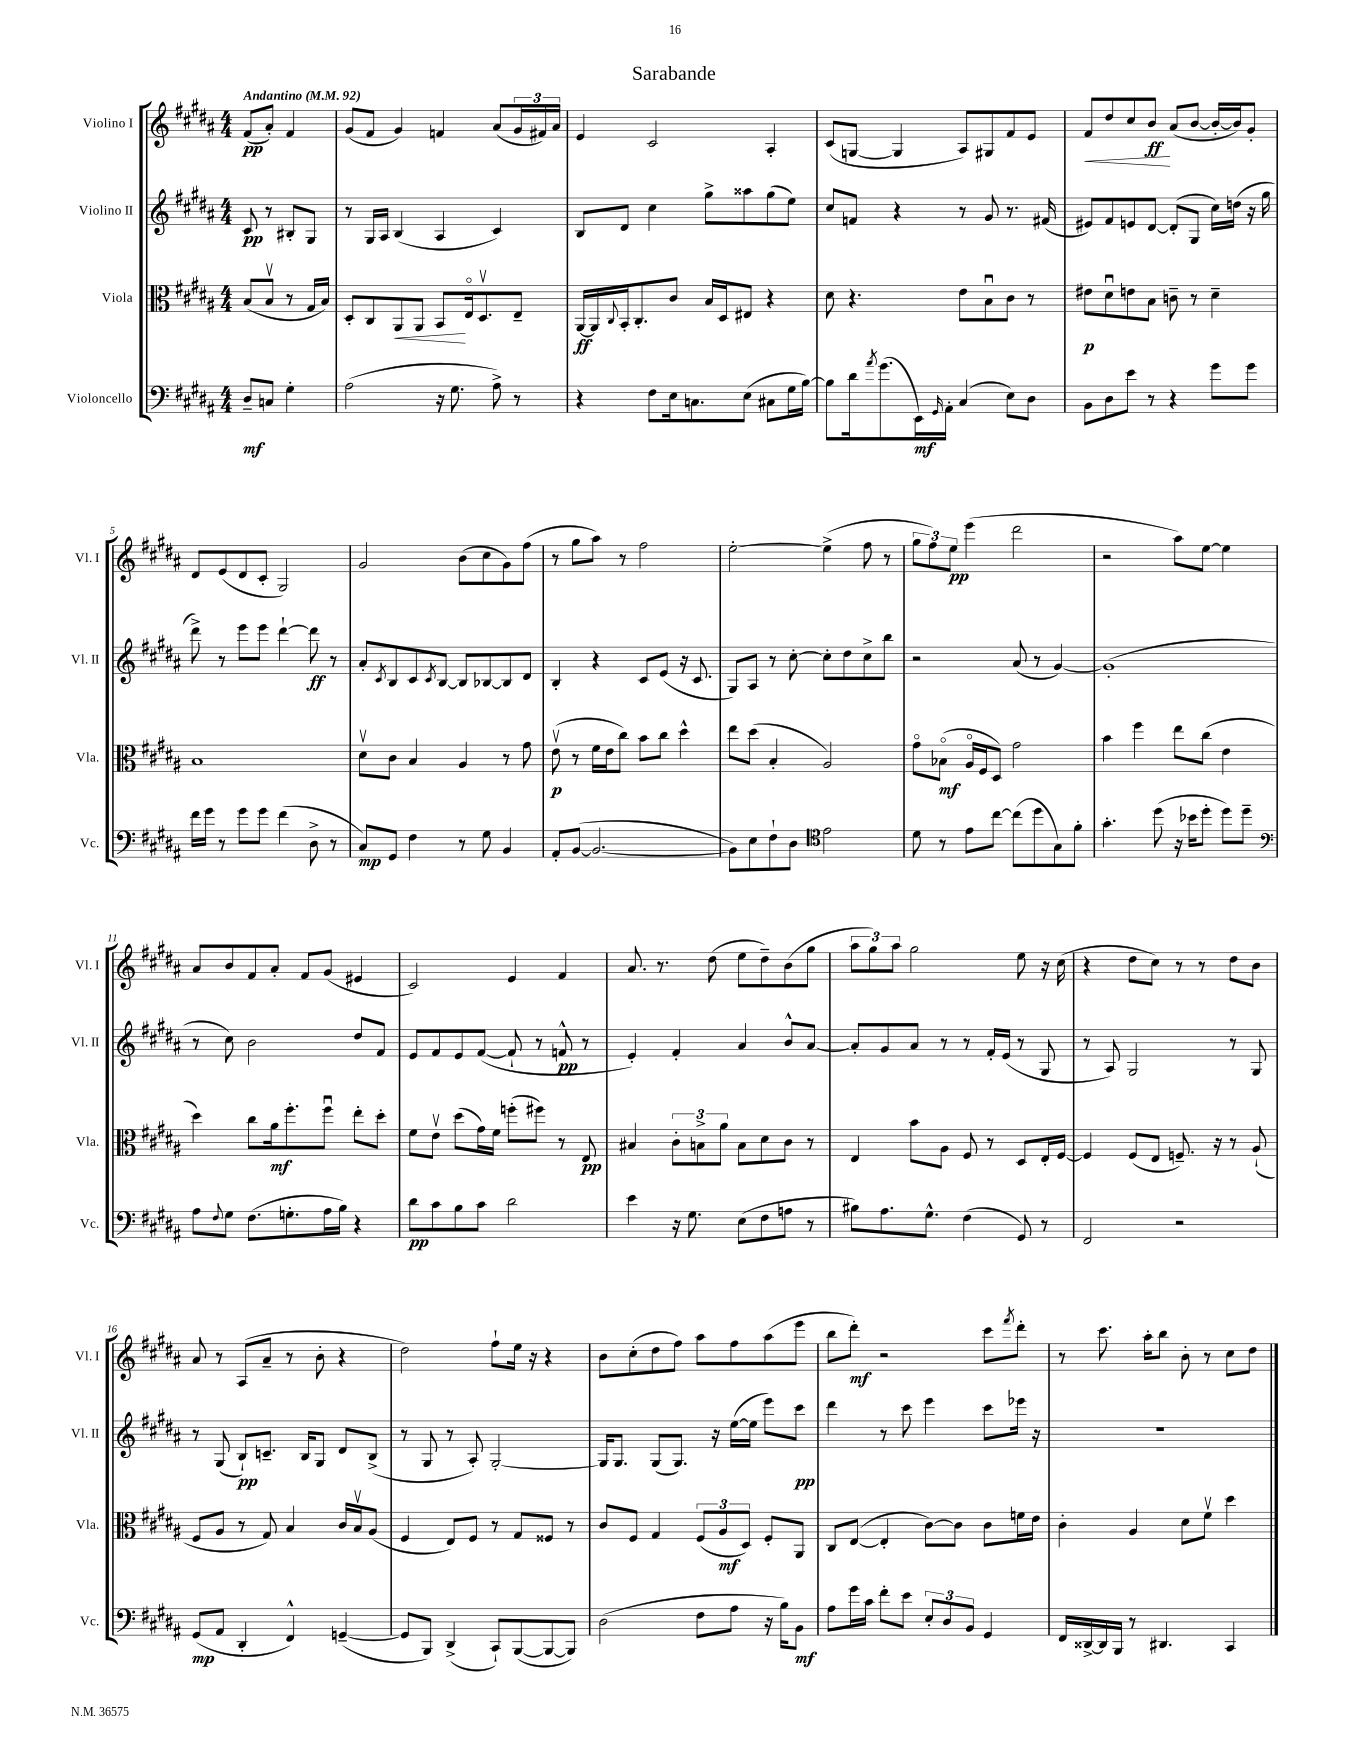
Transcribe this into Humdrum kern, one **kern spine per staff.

**kern	**kern	**kern	**kern
*staff4	*staff3	*staff2	*staff1
*clefF4	*clefC3	*clefG2	*clefG2
*k[f#c#g#d#a#]	*k[f#c#g#d#a#]	*k[f#c#g#d#a#]	*k[f#c#g#d#a#]
*M4/4	*M4/4	*M4/4	*M4/4
*MM92	*MM92	*MM92	*MM92
8D#~	(8B	8c#	(8f#
8C	8Bv	8r	8a#')
4G#'	8r	8B#'	4f#
.	16G#	8G#	.
.	16B)	.	.
=	=	=	=
(2A#	8D#'	8r	(8g#
.	8C#	16G#	8f#
.	.	16A#	.
.	8AA#	(4B	4g#)
.	8AA#	.	.
16r	8BB	4A#	4f
8.G#	.	.	.
.	16Eo	.	.
.	8.D#v	.	.
8A#^)	.	4c#)	(8a#
8r	8E~	.	24g#
.	.	.	24f#)
.	.	.	24a#
=	=	=	=
4r	[16AA#	8B	4e
.	16AA#]	.	.
.	8qqC#	.	.
.	16BB'	8d#	.
.	8.C#'	.	.
8F#	.	4cc#	2c#
16E	8c#	.	.
8.C	.	.	.
.	16B	8gg#^	.
.	16D#	.	.
(8E	8E#	8aa##	.
8C#	4r	(8gg#	4A#'
16G#	.	8ee)	.
[16B)	.	.	.
=	=	=	=
8B]	8d#	8cc#	(8c#
16d#	4.r	8f	[8G
8qa#	.	.	.
(8.g#	.	.	.
.	.	4r	4G]
16EE)	.	.	.
16qqGG#	.	.	.
16AA#'	.	.	.
(4C#	8e	8r	8A#)
.	8Bu	8g#	8G#
8E)	8c#	8.r	8f#
8D#	8r	.	8e
.	.	(16f#	.
=	=	=	=
8BB	8e#	8e#)	8f#
8D#	8d#u	8f#	8dd#
8e	8e	8e	8cc#
8r	8B	[8d#	8b
4r	8c~	(8d#']	(8a#
.	8r	8G#	[8b
8g#	4d#~	16cc#)	16b'_
.	.	(16dd	16b])
8g#	.	16r	8g#'
.	.	16gg#	.
=	=	=	=
16f#	1B	8ddd#^)	8d#
16g#	.	.	.
8r	.	8r	(8e
8g#	.	8eee	8d#
8g#	.	8eee	8c#'
(4f#	.	[4ddd#`	2G#)
8D#^	.	8ddd#]	.
8r	.	8r	.
=	=	=	=
8C#)	8d#v	8a#'	2g#
.	.	8qc#	.
8GG#	8c#	8B	.
4F#	4B	8c#	.
.	.	8qc#	.
.	.	[8B	.
8r	4A#	8B]	(8b
8G#	.	[8B-	8cc#
4BB	8r	8B-]	8g#)
.	8g#	8d#	(8ff#
=	=	=	=
8AA#'	(8ev	4B'	8r
([8BB	8r	.	8gg#
2.BB_	16f#	4r	8aa#)
.	16e	.	.
.	8cc#)	.	8r
.	8b	8c#	2ff#
.	8cc#	(8e	.
.	4dd#^^	16r	.
.	.	8.c#	.
=	=	=	=
8BB])	8ee	8G#)	[2ee'
8E	(8dd#	8A#	.
8F#`	4B'	8r	.
8D#	.	[8cc#'	.
*clefC4	*	*	*
2e	2A#)	8cc#']	(4ee^]
.	.	8dd#	.
.	.	8cc#^	8ff#
.	.	8bb	8r
=	=	=	=
8d#	8g#o	2r	12gg#
.	.	.	12ff#)
8r	(8B-o	.	.
.	.	.	12ee
8e	16A#o	.	(4eee
.	16F#	.	.
[8cc#	8D#)	.	.
(8cc#]	2g#	(8a#	2ddd#
8dd#	.	8r	.
8G#)	.	[4g#)	.
8f#'	.	.	.
=	=	=	=
4.g#'	4b	(1g#']	2r
.	4ff#	.	.
(8dd#	.	.	.
16r	8ee	.	8aa#)
16b-	.	.	.
8dd#'	(8cc#	.	[8ee
8dd#)	4e	.	4ee]
8dd#~	.	.	.
=	=	=	=
*clefF4	*	*	*
8A#	4dd#)	8r	8a#
8qqF#	.	.	.
8G#	.	8cc#)	8b
(8.F#	8cc#	2b	8f#
.	16a#	.	8a#'
8.G'	8.ff#'	.	.
.	.	.	8f#
16A#	8ff#u	.	(8g#
16B)	.	.	.
4r	8ee'	8dd#	4e#
.	8dd#'	8f#	.
=	=	=	=
8d#	8f#	8e	2c#)
8c#	8ev	8f#	.
8B	(8dd#	8e	.
8c#	16g#)	([8f#	.
.	16f#	.	.
2d#	(8ff'	8f#`]	4e
.	8ff#)	8r	.
.	8r	8f^^	4f#
.	8E	8r	.
=	=	=	=
4e	4B#	4e')	8.a#
.	.	.	8.r
16r	12c#'	4f#'	.
8.G#	.	.	.
.	12B^	.	.
.	.	.	(8dd#
.	12a#	.	.
(8E	8B	4a#	8ee
8F#	8d#	.	8dd#~)
8A	8c#	8b^^	(8b
8r	8r	[8a#	8gg#
=	=	=	=
8B#)	4E	8a#']	12aa#
.	.	.	12gg#)
8.A#	.	8g#	.
.	.	.	12aa#
.	8b	8a#	2gg#
8.G#^^	.	.	.
.	8A#	8r	.
(4F#	8F#	8r	.
.	8r	16f#'	.
.	.	(16e	.
8GG#)	8D#	8r	8ee
8r	16E'	8G#	16r
.	[16F#	.	(16cc#
=	=	=	=
2FF#	4F#]	8r	4r
.	.	8A#)	.
.	(8F#	2G#	8dd#
.	8E	.	8cc#)
2r	8.F~)	.	8r
.	.	.	8r
.	16r	.	.
.	8r	8r	8dd#
.	(8A#`	8G#	8b
=	=	=	=
(8GG#	8F#	8r	8a#
8AA#	8A#	(8G#	8r
4DD#'	8r	8B`)	(8A#
.	8G#)	8.c~	8a#~
4FF#^^)	4B	.	8r
.	.	16B	.
.	.	8G#	8b'
([4GG~	16c#	8d#	4r
.	16Bv	.	.
.	(8A#	(8B^	.
=	=	=	=
8GG]	4F#	8r	2dd#)
8BBB)	.	8G#	.
(4DD#^	8E)	8r	.
.	8F#	8A#')	.
8CC#`)	8r	[2G#'	8ff#`
([8BBB	8G#	.	16ee
.	.	.	16r
8BBB_	8F##	.	4r
8BBB])	8r	.	.
=	=	=	=
(2D#	8c#	16G#]	8b
.	.	8.G#	.
.	8F#	.	(8cc#'
.	4G#	(8G#	8dd#
.	.	8.G#)	8ff#)
8F#	(12F#	.	8aa#
.	.	16r	.
.	12A#	.	.
8A#	.	([16ee	8ff#
.	12D#)	.	.
.	.	16ee]	.
16r	8F#'	8eee)	(8aa#
16B)	.	.	.
8BB	8AA#	8ccc#	8eee
=	=	=	=
8A#	8C#	4ddd#	8bb
16g#	([8E	.	8ddd#')
16c#	.	.	.
8f#'	4E']	8r	2r
8e	.	8ccc#	.
12E'	[8c#)	4eee	.
12D#	.	.	.
.	8c#]	.	.
12BB	.	.	.
4GG#	8c#	8ccc#	8ccc#
.	.	.	8qfff#
.	16f	16eee-	8ddd#'
.	16e	16r	.
=	=	=	=
16FF#	4c#'	1r	8r
[16DD##^	.	.	.
16DD##]	.	.	8.ccc#
16BBB	.	.	.
8r	4A#	.	.
.	.	.	16aa#'
4.DD#	.	.	8bb
.	8d#	.	8b'
.	8f#v	.	8r
4CC#	4dd#	.	8cc#
.	.	.	8dd#
==	==	==	==
*-	*-	*-	*-
